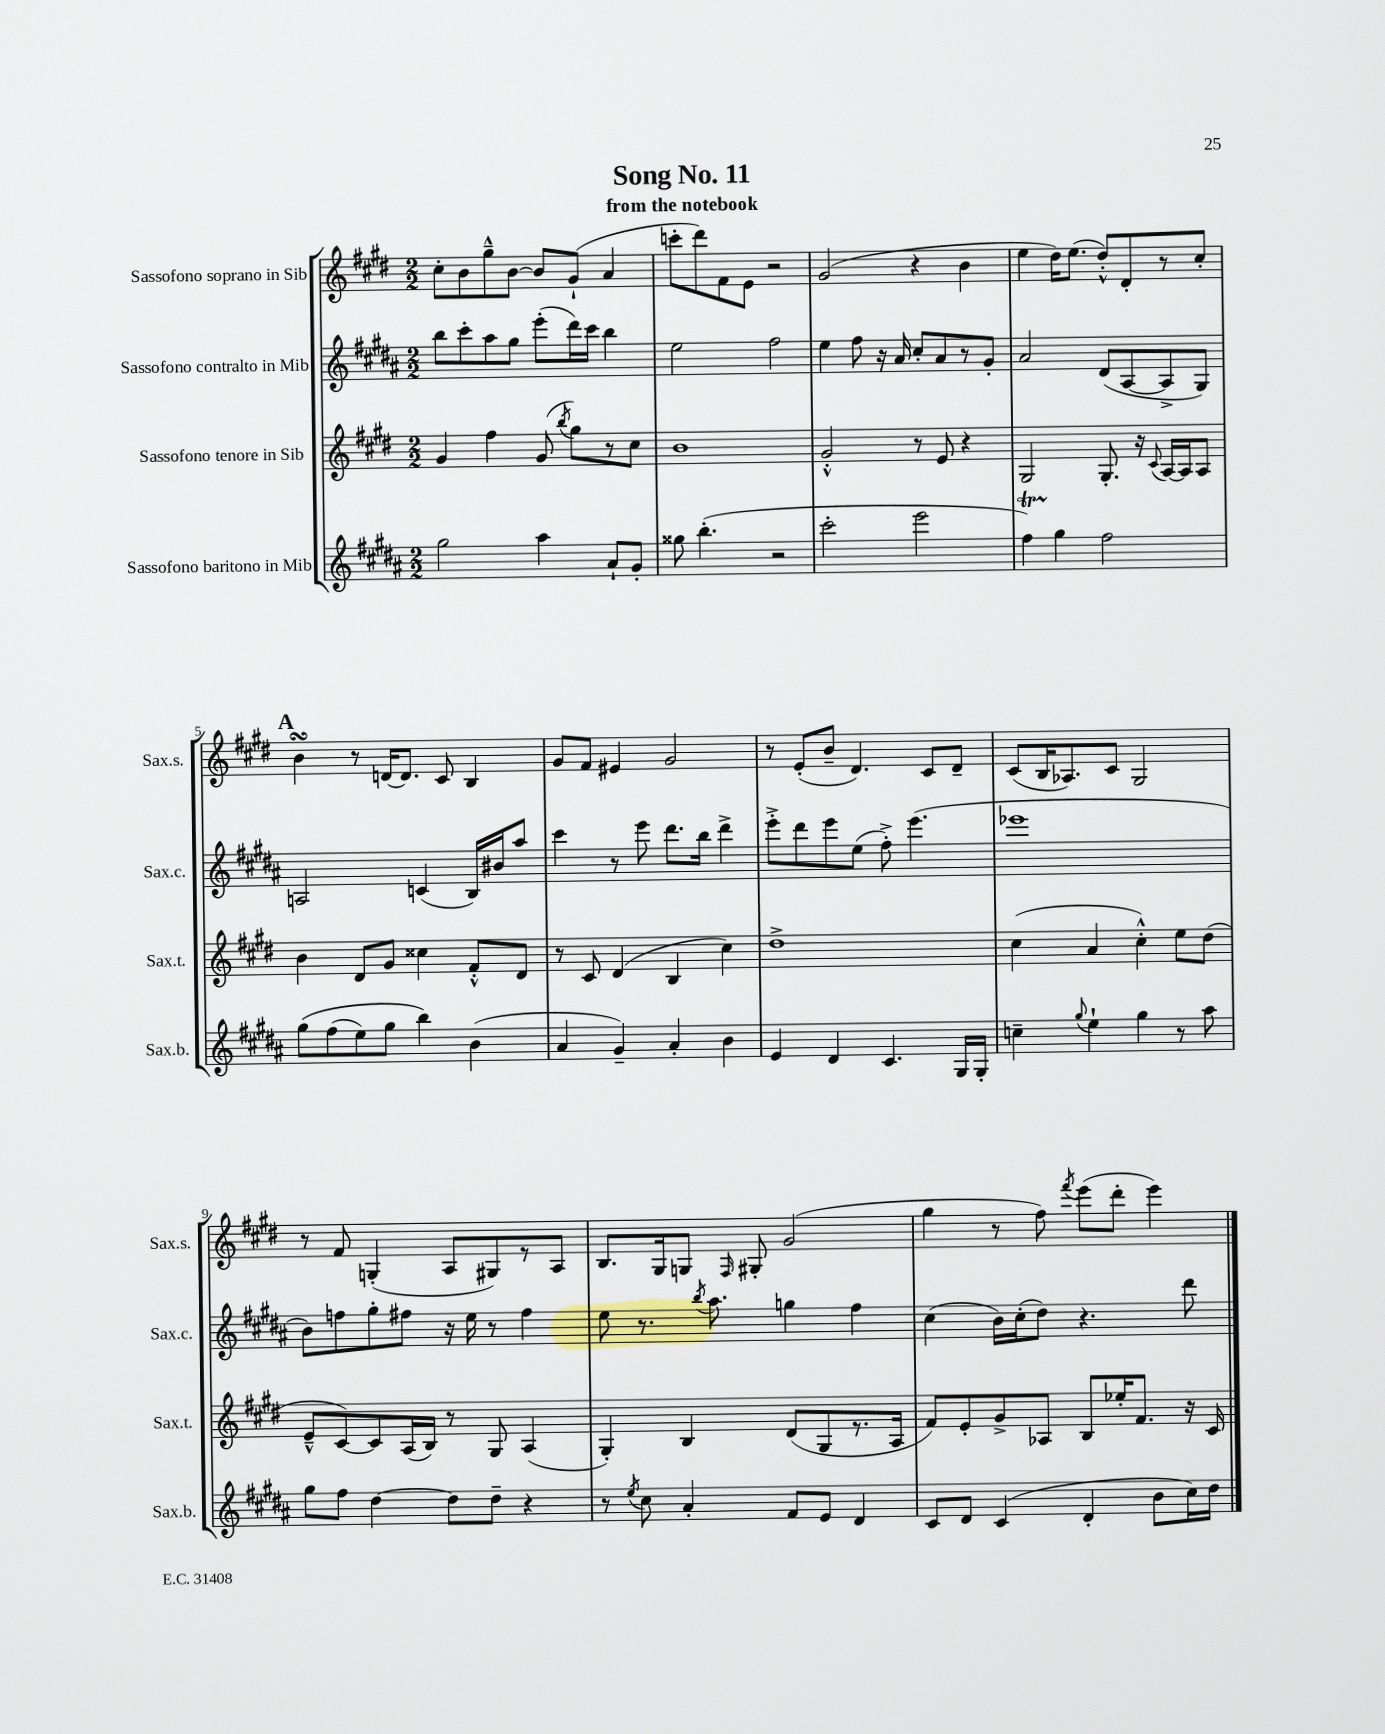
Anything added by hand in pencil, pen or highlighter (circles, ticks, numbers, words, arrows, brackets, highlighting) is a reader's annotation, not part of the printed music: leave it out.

**kern	**kern	**kern	**kern
*staff4	*staff3	*staff2	*staff1
*clefG2	*clefG2	*clefG2	*clefG2
*k[f#c#g#d#a#]	*k[f#c#g#d#]	*k[f#c#g#d#a#]	*k[f#c#g#d#]
*M2/2	*M2/2	*M2/2	*M2/2
2gg#	4g#	8bb	8cc#'
.	.	8ccc#'	8b
.	4ff#	8aa#	8gg#~^^
.	.	8gg#	[8b
4aa#	(8g#	(8eee'	8b]
.	8qbb	.	.
.	8gg#)	16ddd#)	(8g#`
.	.	16ccc#	.
8a#`	8r	4bb	4a
8g#'	8cc#	.	.
=	=	=	=
8gg##	1b	2ee	8ccc'
(4.bb'	.	.	8ddd#)
.	.	.	8f#
.	.	.	8e
2r	.	2ff#	2r
=	=	=	=
2ccc#'	2g#'^^	4ee	(2g#
.	.	8ff#	.
.	.	16r	.
.	.	16a#	.
2eee	8r	8cc#'	4r
.	8e	8a#	.
.	4r	8r	4b
.	.	8g#'	.
=	=	=	=
4ff#)	2G#	2a#	4ee
4gg#	.	.	16dd#)
.	.	.	(8.ee
2ff#	8.G#'	(8d#	8dd#'^^)
.	.	[8A#	8d#'
.	16r	.	.
.	8qqc#	.	.
.	[16A	8A#^]	8r
.	16A]	.	.
.	8A	8G#)	8cc#'
=	=	=	=
&(8gg#	4b	2A	4b
(8ff#	.	.	.
8ee)	8d#	.	8r
8gg#	8g#	.	[16d
.	.	.	8.d]
4bb&)	4cc##	(4c	.
.	.	.	8c#
(4b	8f#'^^	16B)	4B
.	.	16b#	.
.	8d#	8aa#	.
=	=	=	=
4a#	8r	4ccc#	8g#
.	8c#	.	8f#
4g#~)	(4d#	8r	4e#
.	.	8eee	.
4a#'	4B	8.ddd#	2g#
.	.	16bb	.
4b	4cc#)	4ddd#^	.
=	=	=	=
4e	1dd#^	8eee'^	8r
.	.	8ddd#	(8e'
4d#	.	8eee	8b~
.	.	(8ee	4.d#)
4.c#	.	8ff#'^)	.
.	.	(4.eee	.
.	.	.	8c#
16G#	.	.	8d#~
16G#'	.	.	.
=	=	=	=
4cc~	(4cc#	1eee-	(8c#
.	.	.	16B
.	.	.	8.A-)
8qqgg#	.	.	.
4ee`	4a	.	.
.	.	.	8c#
4gg#	4cc#'^^)	.	2G#
8r	8ee	.	.
8aa#	(8dd#	.	.
=	=	=	=
8gg#	8e~^^	8b)	8r
8ff#	[8c#)	8ff	8f#
[4dd#	8c#]	8gg#'	(4G'
.	(16A	8ff#	.
.	16B)	.	.
8dd#]	8r	16r	8A
.	.	16ee	.
8dd#~	8G#	8r	8G#)
4r	(4A	4ff#	8r
.	.	.	8A
=	=	=	=
8r	4G#')	8ee	8.B
8qee	.	.	.
8cc#	.	8.r	.
.	.	.	16G#
4a#'	4B	.	8G
.	.	8qbb	.
.	.	8.aa#	.
.	.	.	16qqF#
.	.	.	8G#'
8f#	(8d#	4gg	(2g#
8e	8G#	.	.
4d#	8.r	4ff#	.
.	16A	.	.
=	=	=	=
8c#	8f#)	(4cc#	4gg#
8d#	8e'	.	.
(4c#	8g#^	16b)	8r
.	.	(16cc#'	.
.	8A-	8dd#)	8ff#)
.	.	.	8qfff#
4d#'	8B	4.r	(8eee
.	16ee-'	.	8ddd#'
.	8.f#	.	.
8b	.	.	4eee)
16cc#)	16r	8ddd#	.
16dd#	16c#	.	.
==	==	==	==
*-	*-	*-	*-
